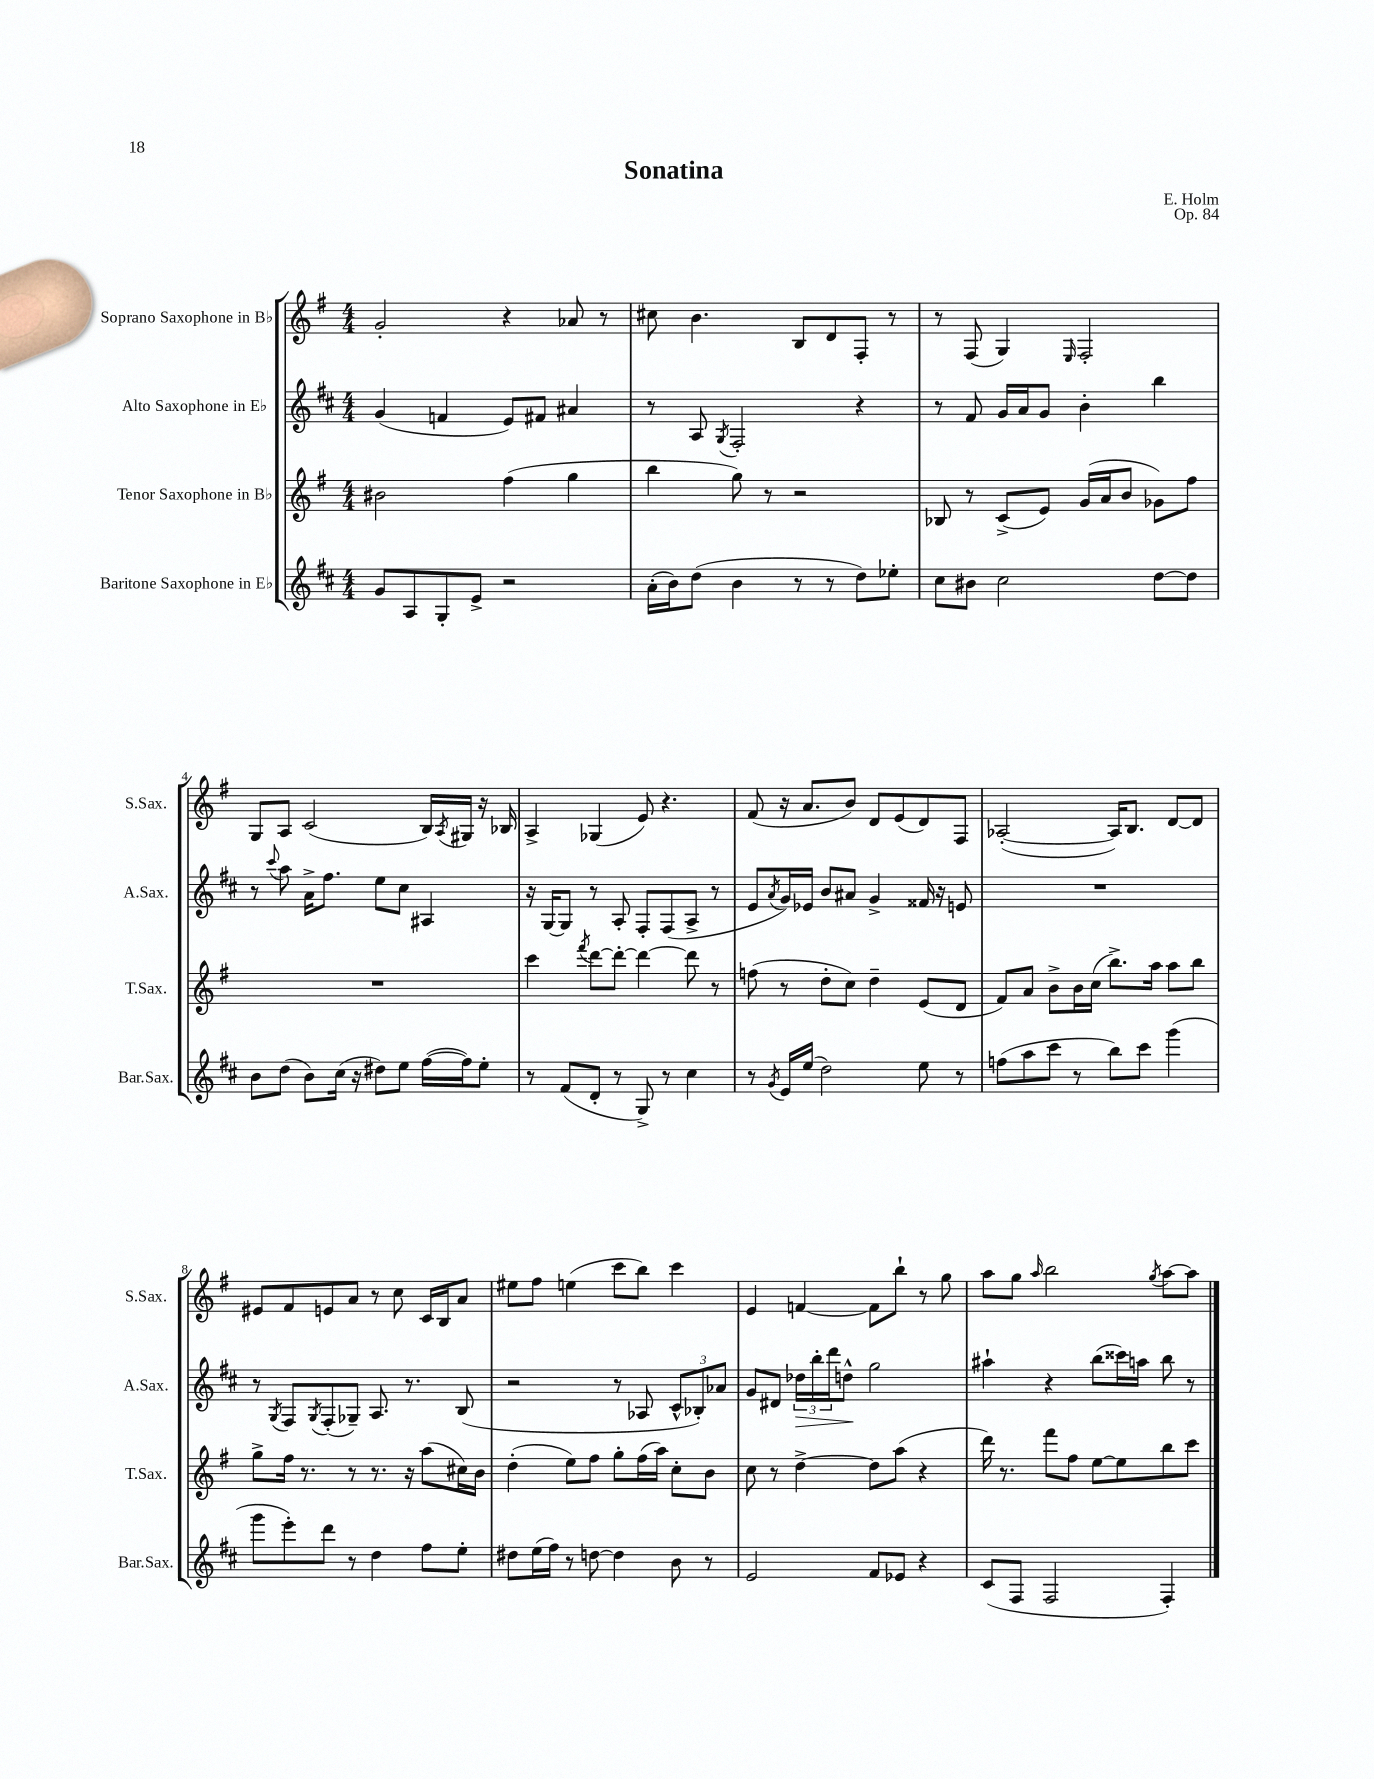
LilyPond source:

\header { title = "Sonatina" composer = "E. Holm" opus = "Op. 84" }
<<
\new StaffGroup <<
\new Staff = "s0" \with { instrumentName = "Soprano Saxophone in Bb" shortInstrumentName = "S.Sax." } {
    \clef treble \key g \major \numericTimeSignature \time 4/4
    g'2-. r4 aes'8 r8 |
    cis''8 b'4. b8 d'8 fis8-. r8 |
    r8 fis8( g4) \grace { e16 } fis2-. |
    g8 a8 c'2( b16) \acciaccatura { a8 } gis16 r16 bes16 |
    a4-> ges4( e'8) r4. |
    fis'8( r16 a'8. b'8) d'8 e'8( d'8) fis8 |
    aes2~-.( aes16) b8. d'8~ d'8 |
    eis'8 fis'8 e'8 a'8 r8 c''8 c'16 b16 a'8 |
    eis''8 fis''8 e''4( c'''8 b''8) c'''4 |
    e'4 f'4~ f'8 b''8-! r8 g''8 |
    a''8 g''8 \grace { a''16 } b''2 \acciaccatura { g''8 } a''8~ a''8 \bar "|." |
}
\new Staff = "s1" \with { instrumentName = "Alto Saxophone in Eb" shortInstrumentName = "A.Sax." } {
    \clef treble \key d \major \numericTimeSignature \time 4/4
    g'4( f'4 e'8) fis'8 ais'4 |
    r8 a8 \acciaccatura { g8 } fis2-. r4 |
    r8 fis'8 g'16 a'16 g'8 b'4-. b''4 |
    r8 \appoggiatura { cis'''8 } a''8 a'16-> fis''8. e''8 cis''8 ais4 |
    r16 g16~ g8 r8 a8-. fis8-. fis8( a8-> r8 |
    e'8 \acciaccatura { a'8 } g'16) ees'16 b'8 ais'8 g'4-> fisis'16 r16 e'8 |
    R1 |
    r8 \acciaccatura { g8 } fis8 \acciaccatura { g8 } fis8-.( ges8--) a8. r8. b8( |
    r2 r8 aes8 \tuplet 3/2 { cis'8-^ bes8-.) aes'8 } |
    g'8 dis'8 \tuplet 3/2 { des''16\> b''16-. d'''16 } d''8-^\! g''2 |
    ais''4-! r4 b''8( cisis'''16) a''16 b''8 r8 \bar "|." |
}
\new Staff = "s2" \with { instrumentName = "Tenor Saxophone in Bb" shortInstrumentName = "T.Sax." } {
    \clef treble \key g \major \numericTimeSignature \time 4/4
    bis'2 fis''4( g''4 |
    b''4 g''8) r8 r2 |
    bes8 r8 c'8->( e'8) g'16( a'16 b'8 ges'8) fis''8 |
    R1 |
    c'''4 \acciaccatura { fis'''8 } d'''8~ d'''8~-. d'''4~ d'''8 r8 |
    f''8( r8 d''8-. c''8) d''4-- e'8( d'8 |
    fis'8) a'8 b'8-> b'16 c''16( b''8.->) a''16 a''8 b''8 |
    g''8-> fis''16 r8. r8 r8. r16 a''8( cis''16) b'16 |
    d''4-.( e''8) fis''8 g''8-. fis''16( a''16) c''8-. b'8 |
    c''8 r8 d''4~-> d''8 a''8( r4 |
    d'''16) r8. fis'''8 fis''8 e''8~ e''8 b''8 c'''8 \bar "|." |
}
\new Staff = "s3" \with { instrumentName = "Baritone Saxophone in Eb" shortInstrumentName = "Bar.Sax." } {
    \clef treble \key d \major \numericTimeSignature \time 4/4
    g'8 a8 g8-. e'8-> r2 |
    a'16-.( b'16) d''8( b'4 r8 r8 d''8) ees''8-. |
    cis''8 bis'8 cis''2 d''8~ d''8 |
    b'8 d''8( b'8) cis''16( r16 dis''8) e''8 fis''16~( fis''16) e''8-. |
    r8 fis'8( d'8-. r8 g8->) r8 cis''4 |
    r8 \acciaccatura { g'8 } e'16 e''16( d''2) e''8 r8 |
    f''8( a''8 cis'''8 r8 b''8) cis'''8 g'''4( |
    g'''8 e'''8-.) d'''8 r8 d''4 fis''8 e''8-. |
    dis''8 e''16( fis''16) r8 d''8~ d''4 b'8 r8 |
    e'2 fis'8 ees'8 r4 |
    cis'8( fis8 fis2 fis4-.) \bar "|." |
}
>>
>>
